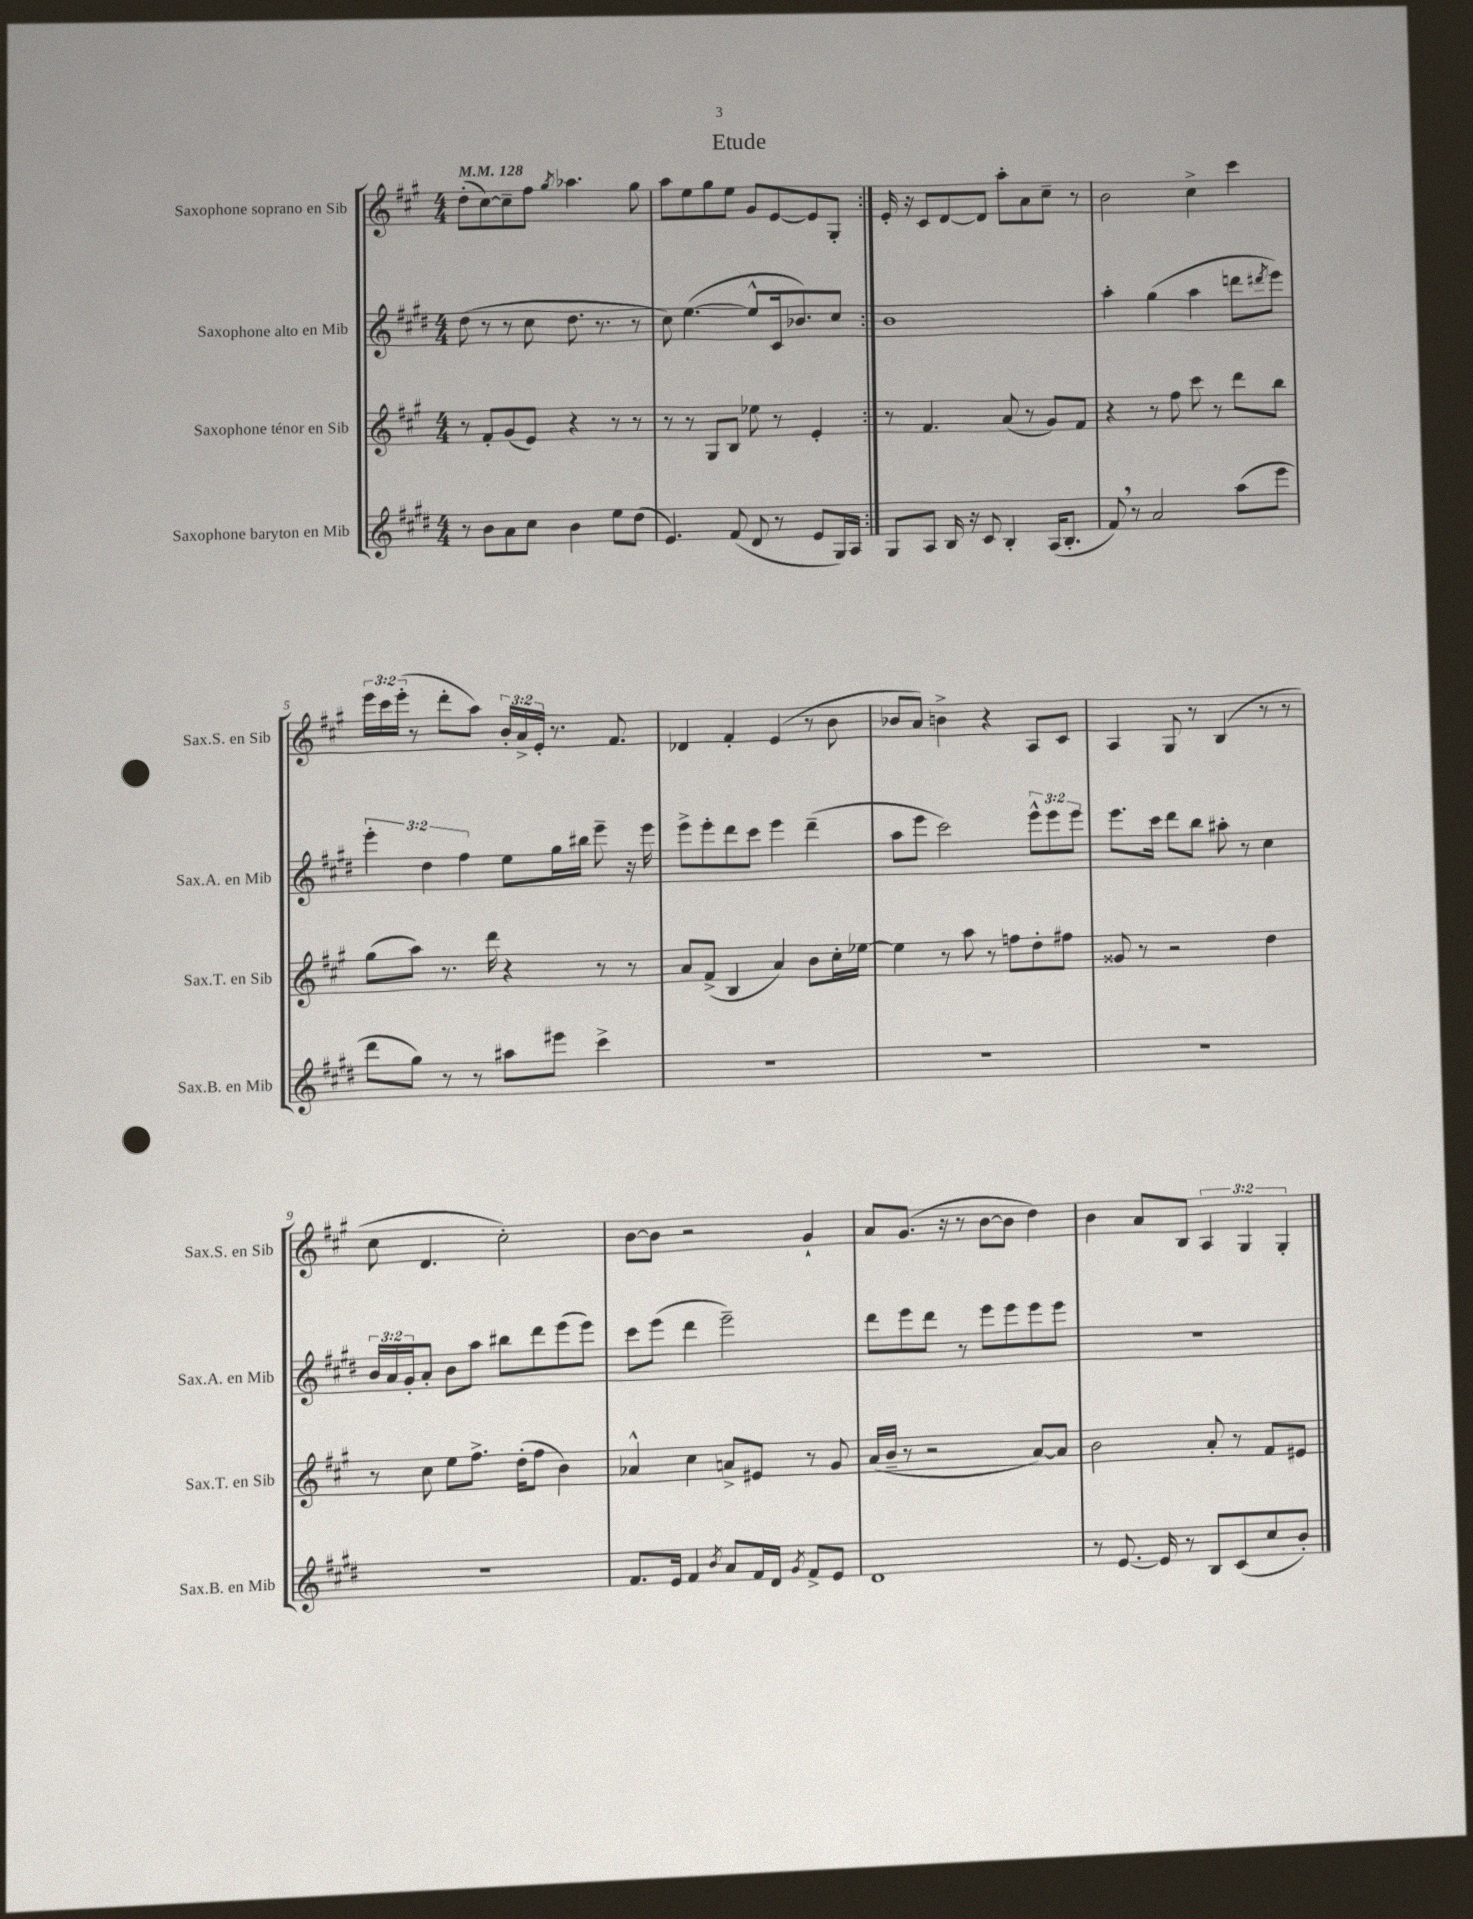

**kern	**kern	**kern	**kern
*part4	*part3	*part2	*part1
*staff4	*staff3	*staff2	*staff1
*I"Saxophone baryton en Mib	*I"Saxophone ténor en Sib	*I"Saxophone alto en Mib	*I"Saxophone soprano en Sib
*I'Sax.B. en Mib	*I'Sax.T. en Sib	*I'Sax.A. en Mib	*I'Sax.S. en Sib
*clefG2	*clefG2	*clefG2	*clefG2
*k[f#c#g#d#]	*k[f#c#g#]	*k[f#c#g#d#]	*k[f#c#g#]
*M4/4	*M4/4	*M4/4	*M4/4
*MM128	*MM128	*MM128	*MM128
=1	=1	=1	=1
8r	8r	(8dd#\	(8dd'\L
8b\L	8f#'/L	8r	[8cc#\)
8a\	(8g#/	8r	8cc#~\]
8cc#\J	8e/J)	8cc#\	8ff#\J
.	.	.	8qgg#/
4b\	4r	8.dd#\	4.aa-X\
.	.	8.r	.
8ee\L	8r	.	.
(8dd#\J	8r	8r	8gg#\
=2	=2	=2	=2
4.e/)	8r	8cc#\)	8aa\L
.	8r	([4.ee\	8ee\
.	8G#/L	.	8gg#\
(8f#/	8B/J	.	8ee\J
8d#/	8ee-X\	8ee^^/L]	8g#/L
8r	8r	16c#/k	[8e/
.	.	8.b-X/)	.
8e/L	4e'/	.	8e/]
16G#/L)	.	8cc#/J	8G#'/J
16A/JJ	.	.	.
=3:|!	=3:|!	=3:|!	=3:|!
8G#/L	8r	1b	16e'/
.	.	.	16r
8A/J	4.f#/	.	8c#/L
16B/	.	.	[8d/
16r	.	.	.
8c#/	.	.	8d/J]
4B'/	(8a/	.	8aa'\L
.	8r	.	8a\
(16A/KL	8g#/L)	.	8cc#~\J
8.B'/J	.	.	.
.	8f#/J	.	8r
=4	=4	=4	=4
8f#,/)	4r	4aa'\	2b\
8r	.	.	.
2a/	8r	(4gg#\	.
.	8ff#\	.	.
.	8ccc#\	4aa\	4cc#^\
.	8r	.	.
(8aa\L	8ddd\L	8dddn\L	4ccc#\
.	.	8qddd#X/	.
8eee\J	8bb\J	8eee\J)	.
!!LO:LB:g=z
=5	=5	=5	=5
8ddd#\L	(8gg#\L	6eee'\	24eee\LL
.	.	.	24ccc#\
.	.	.	(24eee'\JJ
8gg#\J)	8aa\J)	.	8r
.	.	6dd#\	.
8r	8.r	.	8ddd'\L
.	.	6ff#\	.
8r	.	.	8aa\J)
.	16ddd\	.	.
8aa#X\L	4r	8ee\L	24b'/LL
.	.	.	24a^/
.	.	.	24e'/JJ
8eee#X\J	.	16gg#\L	8.r
.	.	16bb#X\JJ	.
4ccc#^\	8r	8eee~\	.
.	.	.	8.f#/
.	8r	16r	.
.	.	16eee\	.
=6	=6	=6	=6
1r	8a/L	8eee^\L	4d-X/
.	(8f#^/J	8eee'\	.
.	4B/	8ddd#\	4f#'/
.	.	8ccc#\J	.
.	4a/)	4eee\	(4e/
.	8b\L	(4ddd#~\	8r
.	16cc#'\L	.	8b\
.	[16ee-X\JJ	.	.
=7	=7	=7	=7
1r	4ee-\]	8aa\L	8b-X/L
.	.	8eee\J	8a/J)
.	8r	2ccc#\)	4bn^\
.	8aa\	.	.
.	8r	.	4r
.	8ffn\L	.	.
.	8dd'\	12eee^^\L	8A/L
.	.	12eee\	.
.	8ff#X\J	.	8c#/J
.	.	12eee\J	.
=8	=8	=8	=8
1r	8g##X/	8.eee\L	4A/
.	8r	.	.
.	.	16ccc#\Jk	.
.	2r	8ddd#\L	8G#/
.	.	8bb\J	8r
.	.	8aa#X'\	(4B/
.	.	8r	.
.	4dd\	4cc#\	8r
.	.	.	8r
!!LO:LB:g=z
=9	=9	=9	=9
1r	8r	24b/LL	8cc#\
.	.	24a/	.
.	.	24g#'/J	.
.	8cc#\	8a'/J	4.d/
.	8ee\L	8b\L	.
.	8.ff#^\J	8aa\J	.
.	.	8bb#X\L	2cc#'\)
.	(16dd'\KL	.	.
.	8ff#\J	8ddd#\	.
.	4b\)	(8eee\	.
.	.	8eee\J)	.
=10	=10	=10	=10
8.f#/L	4a-X^^/	8ccc#\L	[8b\L
.	.	(8eee\J	8b\J]
16e/Jk	.	.	.
4f#/	4cc#\	4ddd#\	2r
8qb/	.	.	.
8a/L	8an^/L	2eee~\)	.
16f#/L	8e#X/J	.	.
16d#/JJ	.	.	.
8qg#/	.	.	.
8f#^/L	8r	.	4g#`/
8e/J	8g#/	.	.
=11	=11	=11	=11
1d#	(16a/LL	8ddd#\L	8a/L
.	16b~/JJ	.	.
.	8r	8eee\	(8.g#/J
.	2r	8ddd#\J	.
.	.	.	16r
.	.	8r	8r
.	.	8eee\L	[8b\L
.	.	8eee\	8b\J]
.	[8a/L)	8eee\	4dd\)
.	8a/J]	8eee\J	.
=12	=12	=12	=12
8r	2b\	1r	4b\
[8.e/	.	.	.
.	.	.	8a/L
16e/]	.	.	.
8r	.	.	8B/J
8B/L	8a'/	.	6A/
(8c#/	8r	.	.
.	.	.	6G#/
8cc#/	8f#/L	.	.
.	.	.	6G#'/
8b'/J)	8e#X/J	.	.
==	==	==	==
*-	*-	*-	*-
